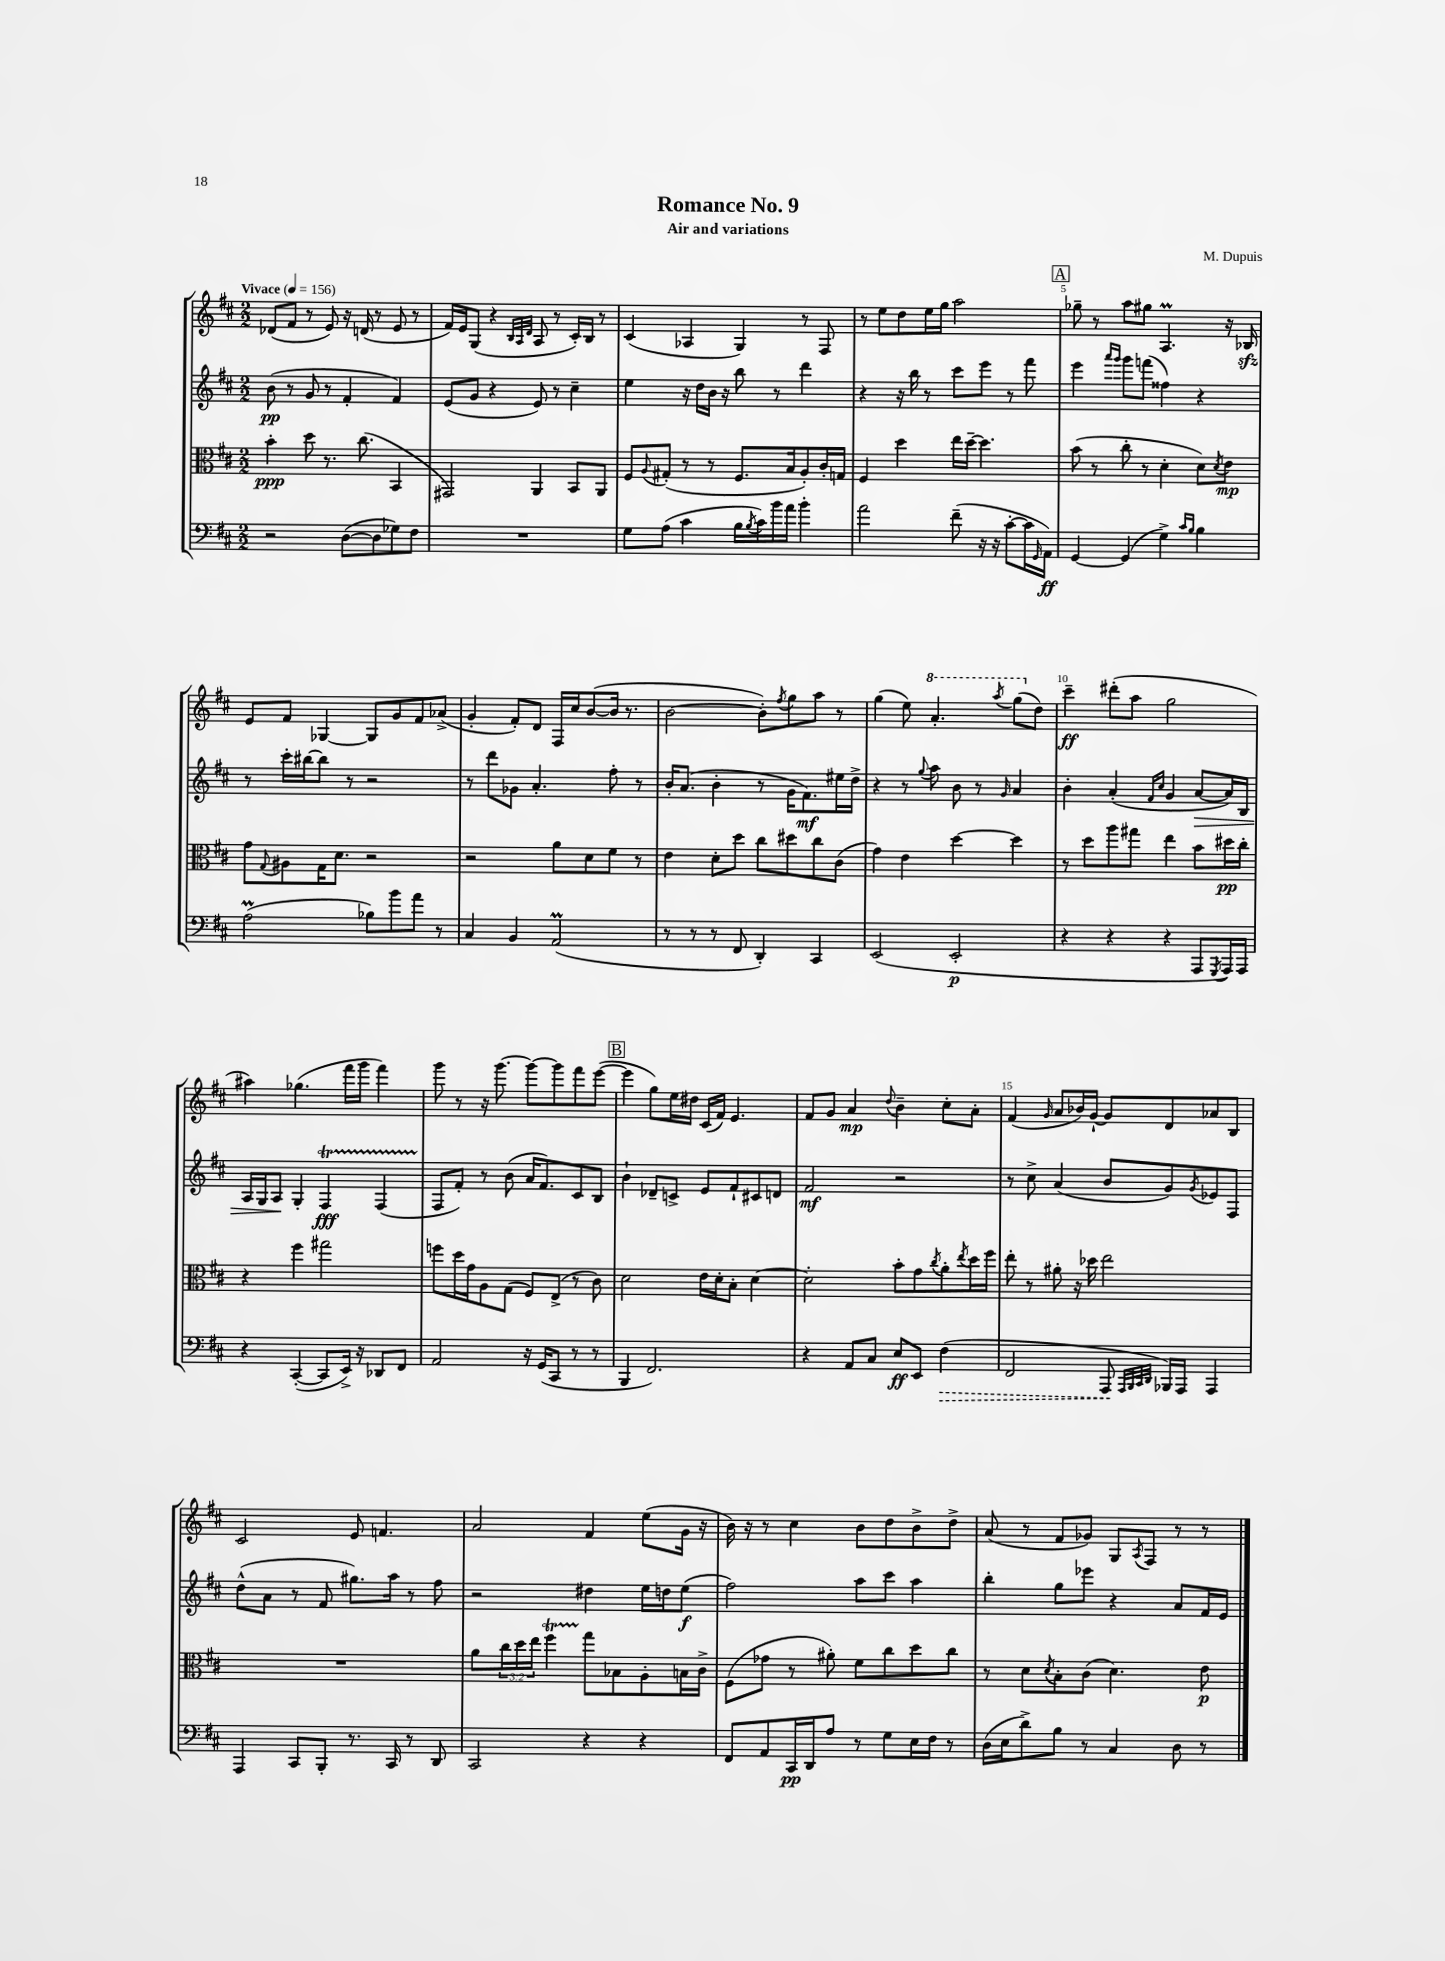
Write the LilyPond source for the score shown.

\header { title = "Romance No. 9" composer = "M. Dupuis" subtitle = "Air and variations" }
<<
\new StaffGroup <<
\new Staff = "s0" {
    \clef treble \key d \major \numericTimeSignature \time 2/2 \tempo "Vivace" 4 = 156
    des'8( fis'8 r8 e'8) r16 d'16( r8 e'8 r8 |
    fis'16) e'16 g8( r4 \grace { b32 a32 d'32 } a8 r8 cis'16-.) b16 r8 |
    cis'4( aes4 g4) r8 fis8 |
    r8 e''8 d''8 e''16 g''16 a''2 |
    \mark \markup { \box "A" } ges''8-- r8 a''8 gis''8 a4.\prall r16 bes16\sfz |
    e'8 fis'8 ges4~ ges8 g'8 fis'8 aes'8->( |
    g'4-. fis'8-.) d'8 fis16 cis''16 b'8~( b'16 r8. |
    b'2~ b'8-.) \acciaccatura { fis''8 } g''8 a''8 r8 |
    g''4( e''8) \ottava #1 a''4.-. \acciaccatura { a'''8 } g'''8( \ottava #0 d''8) |
    cis'''4--\ff dis'''8-.( a''8 g''2 |
    ais''4) ges''4.( fis'''16 g'''16 fis'''4) |
    g'''8 r8 r16 g'''8.~ g'''8~ g'''8 fis'''8 e'''8~( |
    \mark \markup { \box "B" } e'''4 g''8) e''16 dis''16 cis'16( fis'16) e'4. |
    fis'8 g'8 a'4\mp \appoggiatura { d''8 } b'4-- cis''8-. a'8-. |
    fis'4( \grace { g'16 } a'8 bes'16) g'16~-! g'8 d'8 aes'8 b8 |
    cis'2 e'8 f'4. |
    a'2 fis'4 e''8( g'16 r16 |
    b'16) r16 r8 cis''4 b'8 d''8 b'8-> d''8-> |
    a'8( r8 fis'8 ges'8) g8 \acciaccatura { a8 } fis8 r8 r8 \bar "|." |
}
\new Staff = "s1" {
    \clef treble \key d \major \numericTimeSignature \time 2/2
    b'8\pp( r8 g'8 r8 fis'4-. fis'4) |
    e'8( g'8 r4 e'8) r8 cis''4-- |
    e''4 r16 d''16 b'16 r16 b''8 r8 d'''4 |
    r4 r16 b''16 r8 cis'''8 e'''8 r8 fis'''8 |
    \mark \markup { \box "A" } e'''4 \grace { a'''16 g'''16 } g'''8 f'''8( fisis''4) r4 |
    r8 cis'''16-. bis''16~ bis''8 r8 r2 |
    r8 d'''8 ges'8 a'4.-. fis''8-. r8 |
    b'16-. a'8.( b'4-. r8 g'16 fis'8.\mf) eis''16 d''16-> |
    r4 r8 \appoggiatura { g''8 } a''8 b'8 r8 \grace { g'16 } a'4 |
    b'4-. a'4-.( \grace { fis'16 cis''16 } g'4 a'8~\> a'16) b16 |
    a16 g16 a8\! g4-. fis4\startTrillSpan\fff fis4( |
    fis8\stopTrillSpan fis'8-.) r8 b'8( a'16 fis'8.) cis'8 b8 |
    \mark \markup { \box "B" } b'4-! des'8-- c'8-> e'8 fis'8-! cis'8 d'8 |
    fis'2\mf r2 |
    r8 cis''8-> a'4( b'8 g'8) \acciaccatura { g'8 } ees'8 fis8 |
    d''8-^( a'8 r8 fis'8 gis''8.) a''16 r8 fis''8 |
    r2 dis''4 e''16 d''16 e''8\f( |
    fis''2) a''8 cis'''8 a''4 |
    b''4-. g''8 ees'''8 r4 a'8 fis'16 e'16 \bar "|." |
}
\new Staff = "s2" {
    \clef alto \key d \major \numericTimeSignature \time 2/2 \override Staff.TupletNumber.text = #tuplet-number::calc-fraction-text
    b'4-.\ppp d''8 r8. cis''8.( b,4 |
    gis,2) a,4 b,8 a,8 |
    fis8 \appoggiatura { a8 } gis8-.( r8 r8 fis8. b16 a8-.) cis'16-. g16 |
    fis4 d''4 e''16 d''16~-- d''4. |
    \mark \markup { \box "A" } b'8( r8 cis''8-. r8 d'4-. d'8) \acciaccatura { d'8 } e'8\mp |
    g'8 \appoggiatura { g8 } ais8 g16 d'8. r2 |
    r2 a'8 d'8 fis'8 r8 |
    e'4 d'8-. d''8 cis''8 dis''8 cis''8 cis'8( |
    g'4) e'4 d''4~ d''4 |
    r8 d''8 a''8 gis''8 e''4 b'8 dis''16\pp cis''16-. |
    r4 fis''4 gis''2 |
    f''8 d''16 g'16 a8 g8( fis8) e8->( r8 cis'8) |
    \mark \markup { \box "B" } d'2 e'16 d'16-. b8-. d'4~ |
    d'2-. b'8-. g'8 \acciaccatura { cis''8 } a'8-. \acciaccatura { e''8 } d''16 fis''16 |
    e''8-. r8 ais'8-. r16 des''16 e''2 |
    R1 |
    a'8 \tuplet 3/2 { cis''16 d''16 e''16 } fis''4\startTrillSpan g''8\stopTrillSpan bes8 a8-. b16 cis'16-> |
    fis8( ges'8 r8 ais'8-.) fis'8 cis''8 d''8 cis''8 |
    r8 d'8 \acciaccatura { d'8 } b8-. cis'8( d'4.) e'8\p \bar "|." |
}
\new Staff = "s3" {
    \clef bass \key d \major \numericTimeSignature \time 2/2
    r2 d8~( d8 ges8) fis8 |
    R1 |
    g8 a8( cis'4 b16 \acciaccatura { b8 } cis'16) b'16 a'16 b'4-. |
    a'2 fis'8--( r16 r16 cis'8~-. cis'16 \grace { g,16 } a,16\ff) |
    \mark \markup { \box "A" } g,4~ g,4( g4->) \grace { cis'16 b16 } b4 |
    a2\prall( bes8) b'8 a'8 r8 |
    cis4 b,4 a,2\prall( |
    r8 r8 r8 fis,8 d,4-.) cis,4 |
    e,2( e,2-.\p |
    r4 r4 r4 a,,8 \acciaccatura { g,,8 } a,,16) a,,16 |
    r4 cis,4~-.( cis,8 e,16->) r16 des,8 fis,8 |
    a,2 r16 g,16( cis,8 r8 r8 |
    \mark \markup { \box "B" } b,,4 fis,2.) |
    r4 a,8 cis8 e8\ff e,8 \once \override Hairpin.style = #'dashed-line fis4\>( |
    fis,2 a,,8\! \grace { a,,32 b,,32 cis,32 d,32 } bes,,16) a,,16 a,,4 |
    a,,4 cis,8 b,,8-. r8. cis,16 r8 d,8 |
    cis,2 r4 r4 |
    fis,8 a,8 cis,16\pp d,16 a8 r8 g8 e16 fis16 r8 |
    d16( e16 d'8->) b8 r8 cis4 d8 r8 \bar "|." |
}
>>
>>
\layout { \context { \Score \override BarNumber.break-visibility = ##(#f #t #t) barNumberVisibility = #(every-nth-bar-number-visible 5) } }
